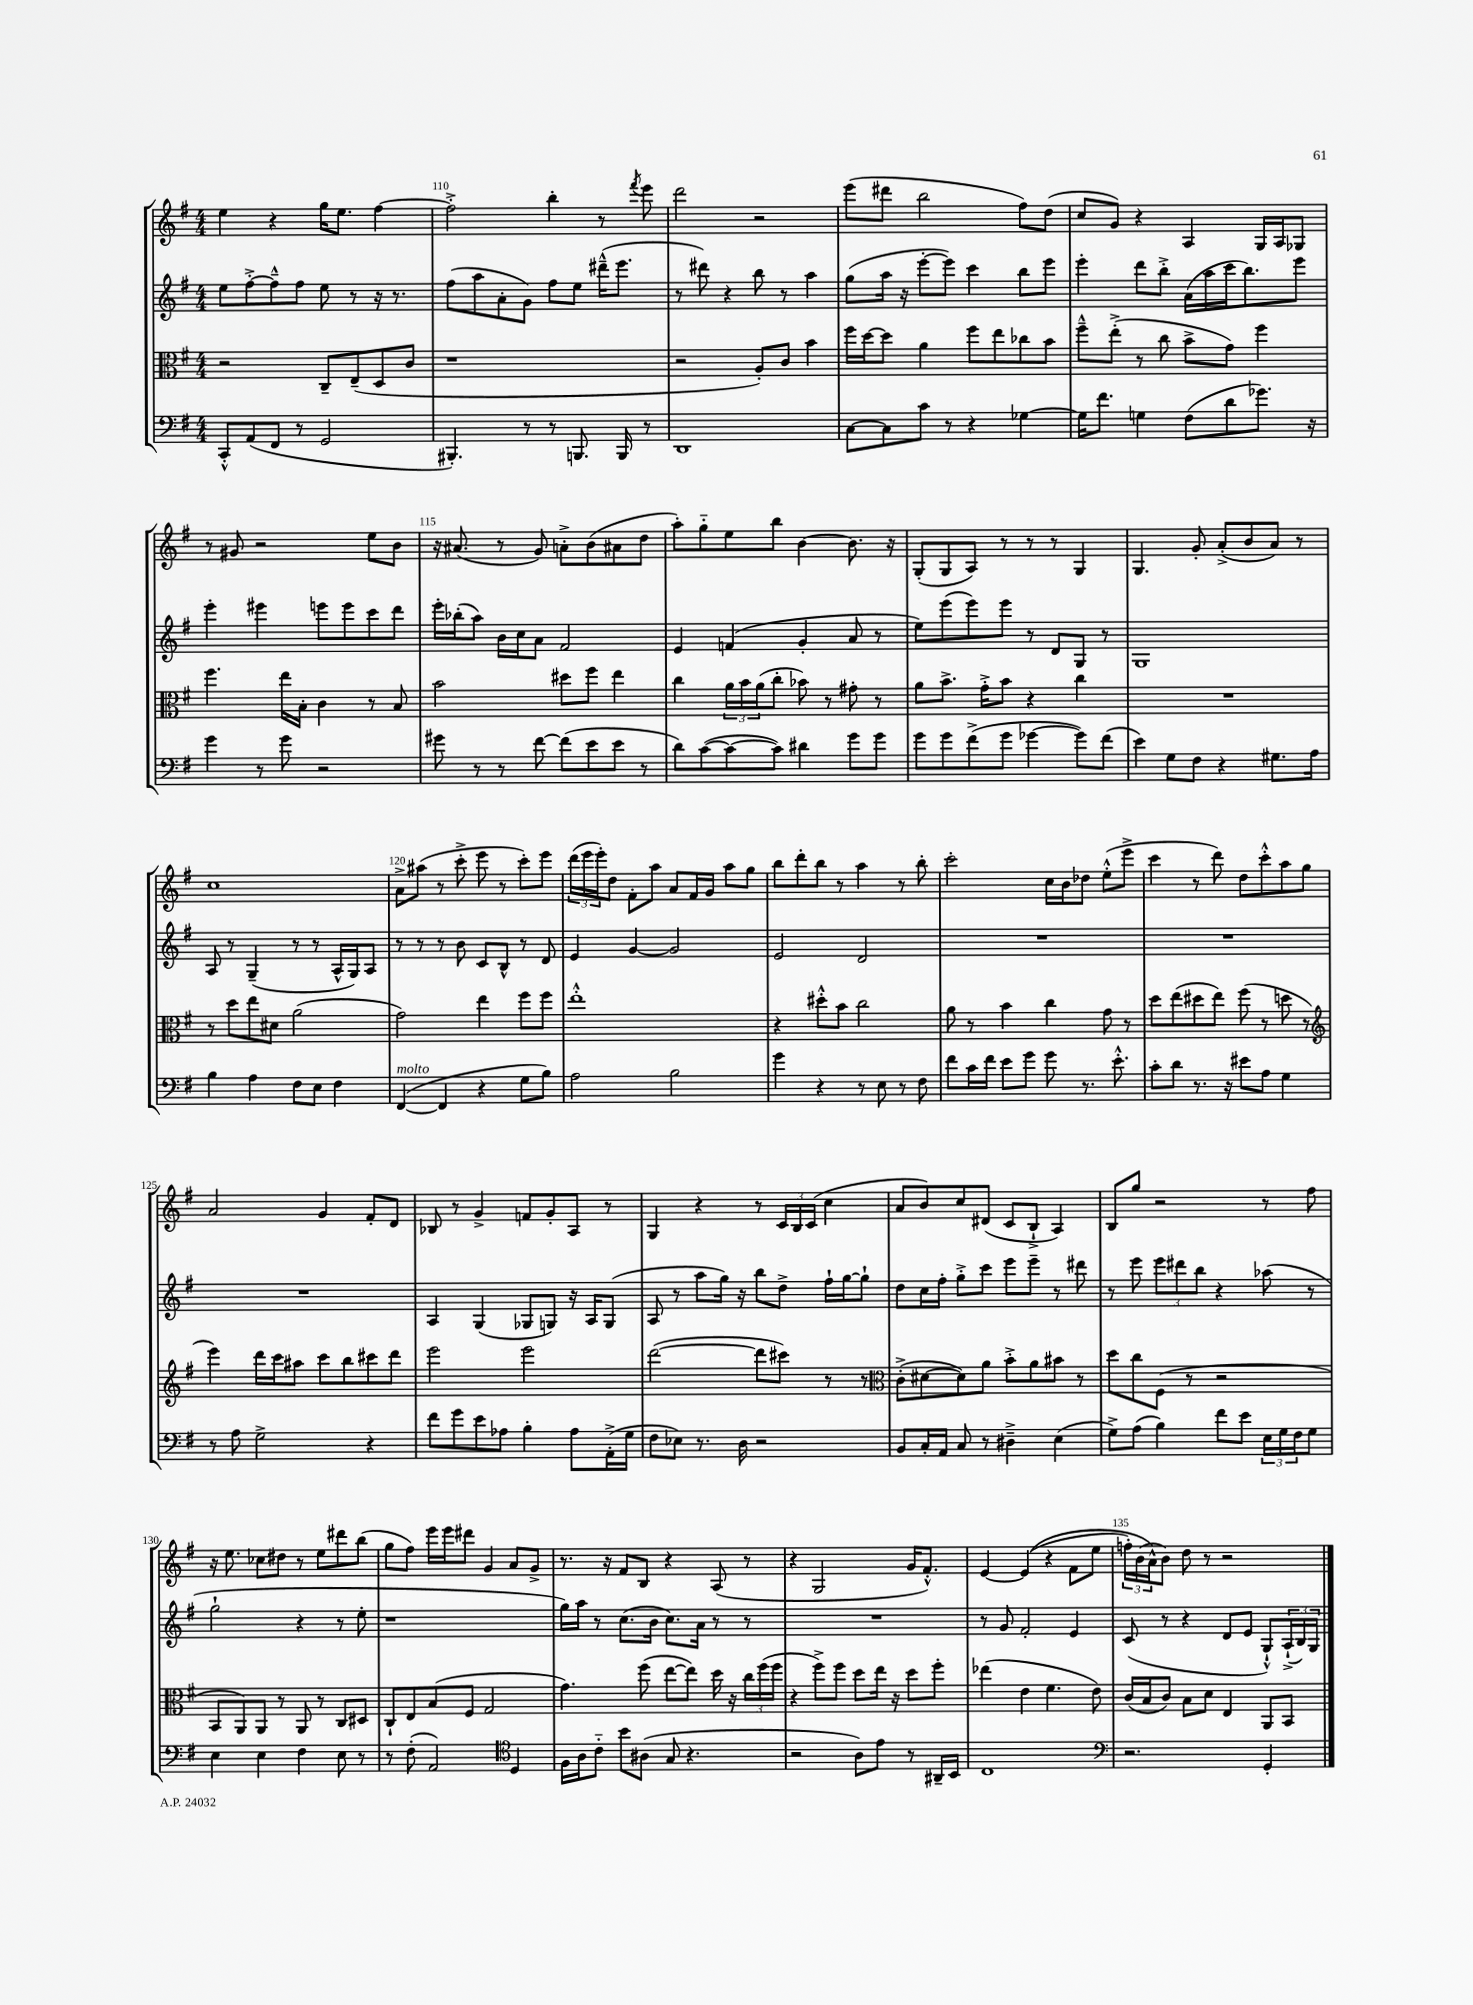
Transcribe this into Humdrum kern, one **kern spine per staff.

**kern	**kern	**kern	**kern
*staff4	*staff3	*staff2	*staff1
*clefF4	*clefC3	*clefG2	*clefG2
*k[f#]	*k[f#]	*k[f#]	*k[f#]
*M4/4	*M4/4	*M4/4	*M4/4
8CC'^^	2r	8ee	4ee
(8AA	.	[8ff#'^	.
8FF#	.	8ff#~^^]	4r
8r	.	8ff#	.
2GG	8C~	8ee	16gg
.	.	.	8.ee
.	(8E~	8r	.
.	8D	16r	[4ff#
.	.	8.r	.
.	8c	.	.
=	=	=	=
4.BBB#')	1r	(8ff#	2ff#'^]
.	.	8aa	.
.	.	8a'	.
8r	.	8g)	.
8r	.	8ff#	4bb'
8.BBB	.	8ee	.
.	.	(16ddd#~^^	8r
16BBB	.	8.eee	.
.	.	.	8qfff#
8r	.	.	8eee
=	=	=	=
1DD	2r	8r	2ddd
.	.	8ddd#)	.
.	.	4r	.
.	8A')	8bb	2r
.	8c	8r	.
.	4b	4aa	.
=	=	=	=
[8C	16ff#	(8gg	(8eee
.	[16dd	.	.
8C]	8dd]	16aa	8ddd#
.	.	16r	.
8c	4a	[8eee'	2bb
8r	.	8eee])	.
4r	8ff#	4ccc	.
.	8ee	.	.
[4G-	8cc-	8bb	8ff#)
.	8b	8eee	(8dd
=	=	=	=
16G-]	8ff#~^^	4eee'	8cc
8.f#	.	.	.
.	(8ee'^	.	8g)
4G	8r	8ddd	4r
.	8cc	8bb'^	.
(8F#	8b^	(16a	4A
.	.	16aa	.
8d	8g)	16ccc	.
.	.	8.bb)	.
8.g-)	4ff#	.	16G
.	.	.	16A
.	.	8eee	8G-
16r	.	.	.
=	=	=	=
4g	4.ff#	4eee'	8r
.	.	.	8g#
8r	.	4eee#	2r
8g	16ee	.	.
.	16B'	.	.
2r	4c	8eee	.
.	.	8eee	.
.	8r	8ccc	8ee
.	8B	8ddd	8b
=	=	=	=
8g#	2b	16eee'	16r
.	.	(16bb-'	(8.a#
8r	.	8aa)	.
8r	.	16b	8r
.	.	16cc	.
[8f#	.	8a	8g)
(8f#]	8dd#	2f#	8a'^
8e	8ff#	.	(8b
8e	4ee	.	8a#
8r	.	.	8dd
=	=	=	=
8d)	4cc	4e	8aa')
([8c	.	.	8gg'~
8c_	24a	(4f	8ee
.	24b	.	.
.	(24a	.	.
8c])	8cc'	.	8bb
4d#	8b-)	4g'	[4b
.	8r	.	.
8g	8g#'	8a	8.b]
8g	8r	8r	.
.	.	.	16r
=	=	=	=
8g	8a	8ee)	(8G'
8g	8.b^	(8eee	8G
(8f#^	.	8eee)	8A)
.	16g'^	.	.
8g	8b	8eee	8r
[4g-	4r	8r	8r
.	.	8d	8r
8g-])	4cc	8G	4G
(8f#	.	8r	.
=	=	=	=
4e)	1r	1G	4.G
8G	.	.	.
8F#	.	.	8g'
4r	.	.	(8a'^
.	.	.	8b
8.G#	.	.	8a)
.	.	.	8r
16A	.	.	.
=	=	=	=
4B	8r	8A	1cc
.	8dd	8r	.
4A	8ee	(4G~	.
.	8d#	.	.
8F#	(2a	8r	.
8E	.	8r	.
4F#	.	16A^^	.
.	.	16G)	.
.	.	8A	.
=	=	=	=
([4FF#	2g)	8r	8a^
.	.	8r	(8aa#
4FF#]	.	8r	8r
.	.	8b	8ccc'^
4r	4ee	8c	8eee
.	.	8B^^	8r
8G	8ff#	8r	8ccc')
8B)	8ff#	8d	8eee
=	=	=	=
2A	1ee'^^	4e	(24ddd
.	.	.	24eee
.	.	.	24eee')
.	.	.	8dd
.	.	[4g	8f#'
.	.	.	8aa
2B	.	2g]	8a
.	.	.	16f#
.	.	.	16g
.	.	.	8aa
.	.	.	8gg
=	=	=	=
4g	4r	2e	8bb
.	.	.	8ddd'
4r	8dd#'^^	.	8bb
.	8b	.	8r
8r	2cc	2d	4aa
8E	.	.	.
8r	.	.	8r
8F#	.	.	8bb'
=	=	=	=
8f#	8a	1r	2ccc'
16c	8r	.	.
16f#	.	.	.
8e	4b	.	.
8g	.	.	.
8g	4cc	.	16cc
.	.	.	16b
8.r	.	.	8dd-
.	8g	.	(8ee'^^
8.e'^^	.	.	.
.	8r	.	8eee^
=	=	=	=
8c'	8dd	1r	4ccc
8d	(8ee	.	.
8.r	8dd#	.	8r
.	8ee)	.	8ddd)
16r	.	.	.
8e#	(8ff#	.	8dd
8A	8r	.	8ccc'^^
4G	8dd	.	8aa
.	8r	.	8gg
=	=	=	=
*	*clefG2	*	*
8r	4eee)	1r	2a
8A	.	.	.
2G^	16ddd	.	.
.	16ccc	.	.
.	8aa#	.	.
.	8ccc	.	4g
.	8bb	.	.
4r	8ccc#	.	8f#'
.	8ddd	.	8d
=	=	=	=
8f#	2eee	4A	8B-
8g	.	.	8r
8e	.	(4G	4g^
8A-	.	.	.
4B'	2eee	8G-	8f
.	.	8G)	8g'
8A-	.	16r	8A
.	.	16A	.
(16AA'^	.	(8G	8r
16G	.	.	.
=	=	=	=
8F#	([2ddd	8A	4G
8E-)	.	8r	.
8.r	.	8aa	4r
.	.	16gg)	.
16D	.	16r	.
2r	8ddd]	8bb	8r
.	8ccc#)	8dd^	24c
.	.	.	24B
.	.	.	(24c
.	8r	16ff#`	4cc
.	.	[16gg	.
.	8r	8gg`]	.
=	=	=	=
*	*clefC3	*	*
8BB	(8c'^	8dd	8a
16C'	[8d#	16cc	8b)
16AA	.	16ff#'	.
8C	8d#])	8gg'^	8cc
8r	8a	8ccc	(8d#
4D#~^	8b'^	8eee	8c
.	8a	8eee~	8B`^
(4E	8b#	8r	4A)
.	8r	8ddd#	.
=	=	=	=
8G^)	8dd	8r	8B
(8A	8cc	8eee	8gg
4B)	(8F#	12eee	2r
.	.	12ddd#	.
.	8r	.	.
.	.	12bb	.
8f#	2r	4r	.
8e	.	.	.
24E	.	(8aa-	8r
24G	.	.	.
24F#	.	.	.
8G	.	8r	8ff#
=	=	=	=
4E	8BB	2gg`	16r
.	.	.	8.ee
.	8AA)	.	.
4E	8AA	.	8cc-
.	8r	.	8dd#
4F#	8AA	4r	8r
.	8r	.	8ee
8E	8C	8r	8ddd#
8r	8D#	8ee'	(8bb
=	=	=	=
8r	8C`	1r	8gg
(8F#'	8E	.	8ff#)
2AA)	(8B	.	16eee
.	.	.	16eee
.	8F#	.	8ddd#
.	2G	.	4g
*clefC4	*	*	*
4D	.	.	8a
.	.	.	8g^
=	=	=	=
16F#	4.g)	16gg)	8.r
16A	.	16aa	.
8c'~	.	8r	.
.	.	.	16r
8b	.	(8.cc	8f#
(8A#	(8ff#	.	8B
.	.	16b	.
8G	[8ee	8.cc)	4r
4.r	8ee])	.	.
.	.	16a	.
.	16dd	8r	(8A
.	16r	.	.
.	24cc	8r	8r
.	(24ff#	.	.
.	24ff#	.	.
=	=	=	=
2r	4r	1r	4r
.	8ff#^)	.	2G
.	8ff#	.	.
8A)	8dd	.	.
8e	16ee	.	.
.	16r	.	.
8r	8dd	.	16g
.	.	.	8.f#'^^)
16AA#~	8ff#'	.	.
16BB	.	.	.
=	=	=	=
1C	(4ee-	8r	[4e
.	.	8g	.
.	4e	2f#'	&((4e]
.	4.f#	.	4r
.	.	4e	8f#
.	8e)	.	8ee
=	=	=	=
*clefF4	*	*	*
2.r	(16c	(8c	24ff')
.	.	.	(24b
.	16B	.	.
.	.	.	24a^^&)
.	8c)	8r	8b)
.	8B	4r	8dd
.	8d	.	8r
.	4E	8d	2r
.	.	8e	.
4GG'	8AA	8G`^^)	.
.	8BB	(24A`^	.
.	.	24B)	.
.	.	24G	.
==	==	==	==
*-	*-	*-	*-
